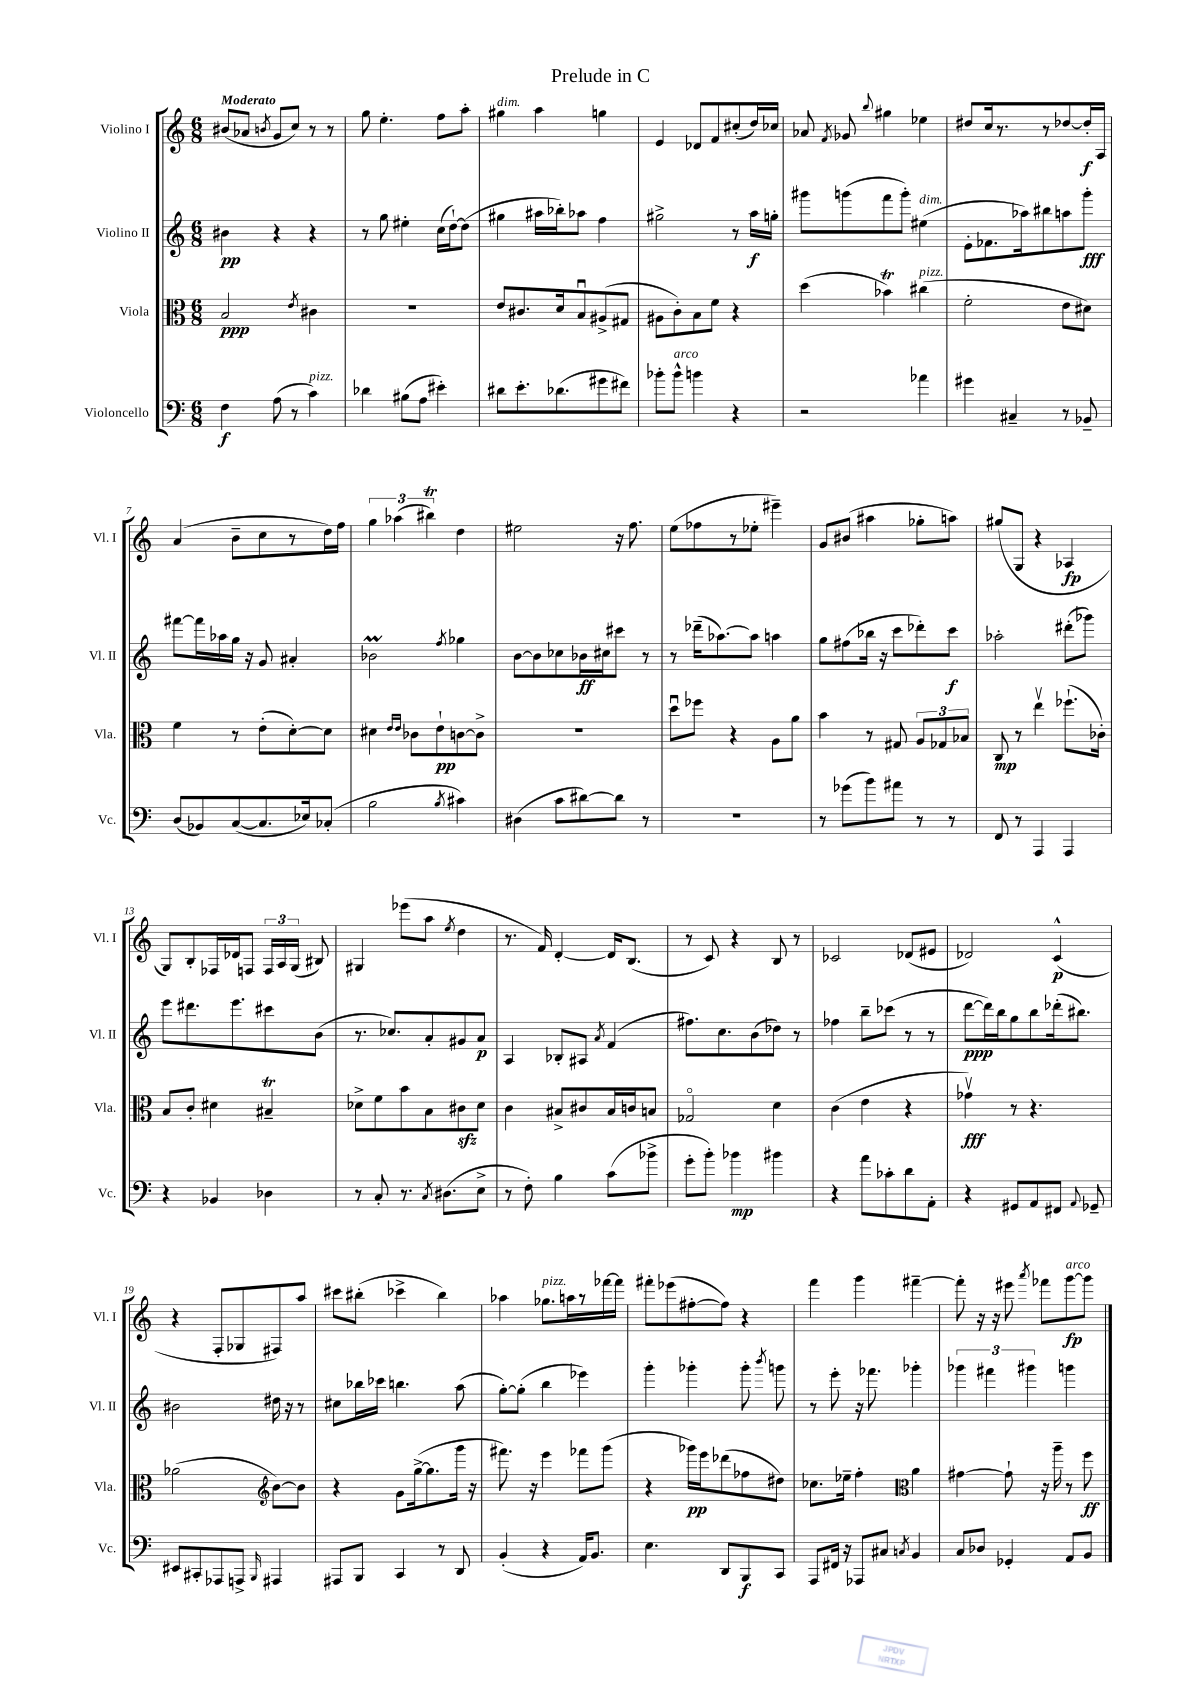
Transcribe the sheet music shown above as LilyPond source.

\header { title = "Prelude in C" }
<<
\new StaffGroup <<
\new Staff = "s0" \with { instrumentName = "Violino I" shortInstrumentName = "Vl. I" } {
    \clef treble \key c \major \numericTimeSignature \time 6/8 \tempo "Moderato"
    \autoBeamOff bis'8[( aes'8] \acciaccatura { b'8 } g'8[ c''8]) r8 r8 |
    g''8 e''4.-. f''8[ a''8]-. |
    gis''4^\markup { \italic "dim." } a''4 g''4 |
    e'4 des'8[ f'8 cis''8-.( d''16) ces''16] |
    aes'8 \acciaccatura { f'8 } ges'8 \appoggiatura { b''8 } gis''4 ees''4 |
    dis''8[ c''16 r8. r8 des''8~ des''16-.\f a16] |
    a'4( b'8[-- c''8 r8 d''16) f''16] |
    \tuplet 3/2 { g''4 aes''4( bis''4\trill) } d''4 |
    eis''2 r16 f''8. |
    e''8[( fes''8 r8 ees''8]-. eis'''4--) |
    g'8[ bis'8]( ais''4 ges''8[-. a''8]) |
    gis''8[( g8] r4 aes4\fp |
    g8[) b8-. fes16 des'16 f8] \tuplet 3/2 { f16[ a16 g16]( } bis8) |
    gis4 ees'''8[( a''8] \acciaccatura { e''8 } d''4 |
    r8. f'16) d'4~-. d'16[ b8.]( |
    r8 c'8) r4 b8 r8 |
    ces'2 des'8[( eis'8] |
    des'2) c'4-^\p( |
    r4 f8[-. ges8 fis8) a''8] |
    cis'''8[ bis''8]-.( ces'''4-> bis''4) |
    aes''4 ges''8.[^\markup { \italic "pizz." } a''16 r8 fes'''16~ fes'''16] |
    fis'''8[-. ees'''8( fis''8~-. fis''8]) r4 |
    f'''4 g'''4 fis'''4~-- |
    fis'''8-. r16 r16 eis'''8 \acciaccatura { a'''8 } fes'''8[ g'''8~\fp^\markup { \italic "arco" } g'''8] \bar "|." |
}
\new Staff = "s1" \with { instrumentName = "Violino II" shortInstrumentName = "Vl. II" } {
    \clef treble \key c \major \numericTimeSignature \time 6/8
    \autoBeamOff bis'4\pp r4 r4 |
    r8 g''8 eis''4-. c''16[( d''16~-!) d''8]( |
    gis''4 ais''16[ bes''16-.) aes''8] f''4 |
    gis''2-> r8 a''16[\f g''16]-. |
    gis'''8[ g'''8( f'''8 g'''8]-.) eis''4^\markup { \italic "dim." }( |
    e'8[-. fes'8. aes''16) bis''8 a''8 g'''8]-.\fff |
    fis'''8[~ fis'''16 aes''16 g''16] r16 g'8 ais'4-. |
    bes'2\prall \acciaccatura { f''8 } ges''4 |
    b'8[~ b'8 ces''8 bes'16\ff cis''16 cis'''8] r8 |
    r8 des'''16[--( aes''8.~) aes''8] a''4 |
    g''8[ fis''8( bes''16] r16 c'''8[ des'''8-.) c'''8]\f |
    aes''2-. dis'''8[-.( ges'''8]) |
    e'''8[ dis'''8. e'''8. cis'''8 b'8]( |
    r8. ces''8.[) a'8-. gis'8 a'8]\p |
    a4 bes8[-. ais8] \acciaccatura { a'8 } f'4( |
    fis''8.[) c''8. b'8( des''8]) r8 |
    fes''4 b''8[-- ces'''8]( r8 r8 |
    d'''8[~\ppp d'''16) b''16 g''8 b''8 des'''16-.( bis''8.]) |
    bis'2 dis''16 r16 r8 |
    cis''8[ bes''16 ces'''16] b''4. a''8( |
    g''8[~-.) g''8]-.( b''4 ees'''4) |
    g'''4-. ges'''4-. ges'''8-. \acciaccatura { b'''8 } g'''8 |
    r8 e'''8-. r16 fes'''8. ges'''4-. |
    \tuplet 3/2 { ges'''4 fis'''4 gis'''4 } g'''4 \bar "|." |
}
\new Staff = "s2" \with { instrumentName = "Viola" shortInstrumentName = "Vla." } {
    \clef alto \key c \major \numericTimeSignature \time 6/8
    \autoBeamOff b2\ppp \acciaccatura { e'8 } cis'4 |
    R2. |
    e'8[ cis'8. d'16 b8\downbow ais8->( gis8] |
    ais8[ c'8-.) b8 f'8] r4 |
    d''4( bes'4\trill) cis''4^\markup { \italic "pizz." }( |
    f'2-. e'8[ dis'8]) |
    f'4 r8 e'8[-.( d'8~-.) d'8] |
    dis'4 \grace { e'16[ e'16] } ces'8[ e'8-!\pp c'8~ c'8]-> |
    R2. |
    d''8[\downbow fes''8] r4 a8[ a'8] |
    b'4 r8 gis8 \tuplet 3/2 { a8[ ges8 bes8] } |
    c8\mp r8 e''4\upbow fes''8.[-!( ces'16]-.) |
    b8[ c'8]-. dis'4 bis4--\trill |
    des'8[-> f'8 b'8 b8 cis'8\sfz des'8] |
    c'4 bis8[-> cis'8 bis16 c'16 b8] |
    ges2\flageolet d'4 |
    c'4( e'4 r4 |
    ges'4\upbow\fff) r8 r4. |
    aes'2( \clef treble b'8[~) b'8] |
    r4 g'8[ g''16~->( g''8. g'''16] r16 |
    fis'''8.) r16 e'''4 fes'''8[ g'''8]( |
    r4 ges'''16[\pp) e'''16 des'''8( fes''8 dis''8]) |
    ces''8.[ ees''16]-- f''4-. \clef alto a'4 |
    gis'4~ gis'8-! r16 a''16-- r8 f''8\ff \bar "|." |
}
\new Staff = "s3" \with { instrumentName = "Violoncello" shortInstrumentName = "Vc." } {
    \clef bass \key c \major \numericTimeSignature \time 6/8
    \autoBeamOff f4\f a8( r8 c'4^\markup { \italic "pizz." }) |
    des'4 bis8[( a8] eis'4-.) |
    dis'8[ e'8.-. des'8.( gis'8 fis'8]) |
    bes'8[-. bes'8]-^^\markup { \italic "arco" } b'4 r4 |
    r2 aes'4 |
    gis'4 cis4-- r8 bes,8-- |
    d8[( bes,8) c8~( c8. ees16) ces8]-.( |
    b2 \acciaccatura { b8 } cis'4) |
    dis4( c'8[ dis'8~) dis'8] r8 |
    R2. |
    r8 ges'8[( b'8) ais'8] r8 r8 |
    f,8 r8 a,,4 a,,4 |
    r4 bes,4 des4 |
    r8 c8-. r8. \acciaccatura { c8 } dis8.[( e8]-> |
    r8 f8-.) b4 c'8[( bes'8]-> |
    g'8[-. b'8]-.) bes'4\mp bis'4 |
    r4 a'8[ ces'8-. d'8 a,8]-. |
    r4 gis,8[ a,8 fis,8] \appoggiatura { a,8 } ges,8-- |
    eis,8[ cis,8-. aes,,8 a,,8]-> \grace { b,,16 } ais,,4 |
    ais,,8[ b,,8] c,4 r8 d,8 |
    b,4-.( r4 a,16[) b,8.] |
    e4. d,8[ b,,8\f c,8] |
    a,,8[ fis,16] r16 aes,,8[ cis8] \acciaccatura { c8 } b,4 |
    c8[ des8] ges,4-. a,8[ b,8] \bar "|." |
}
>>
>>
